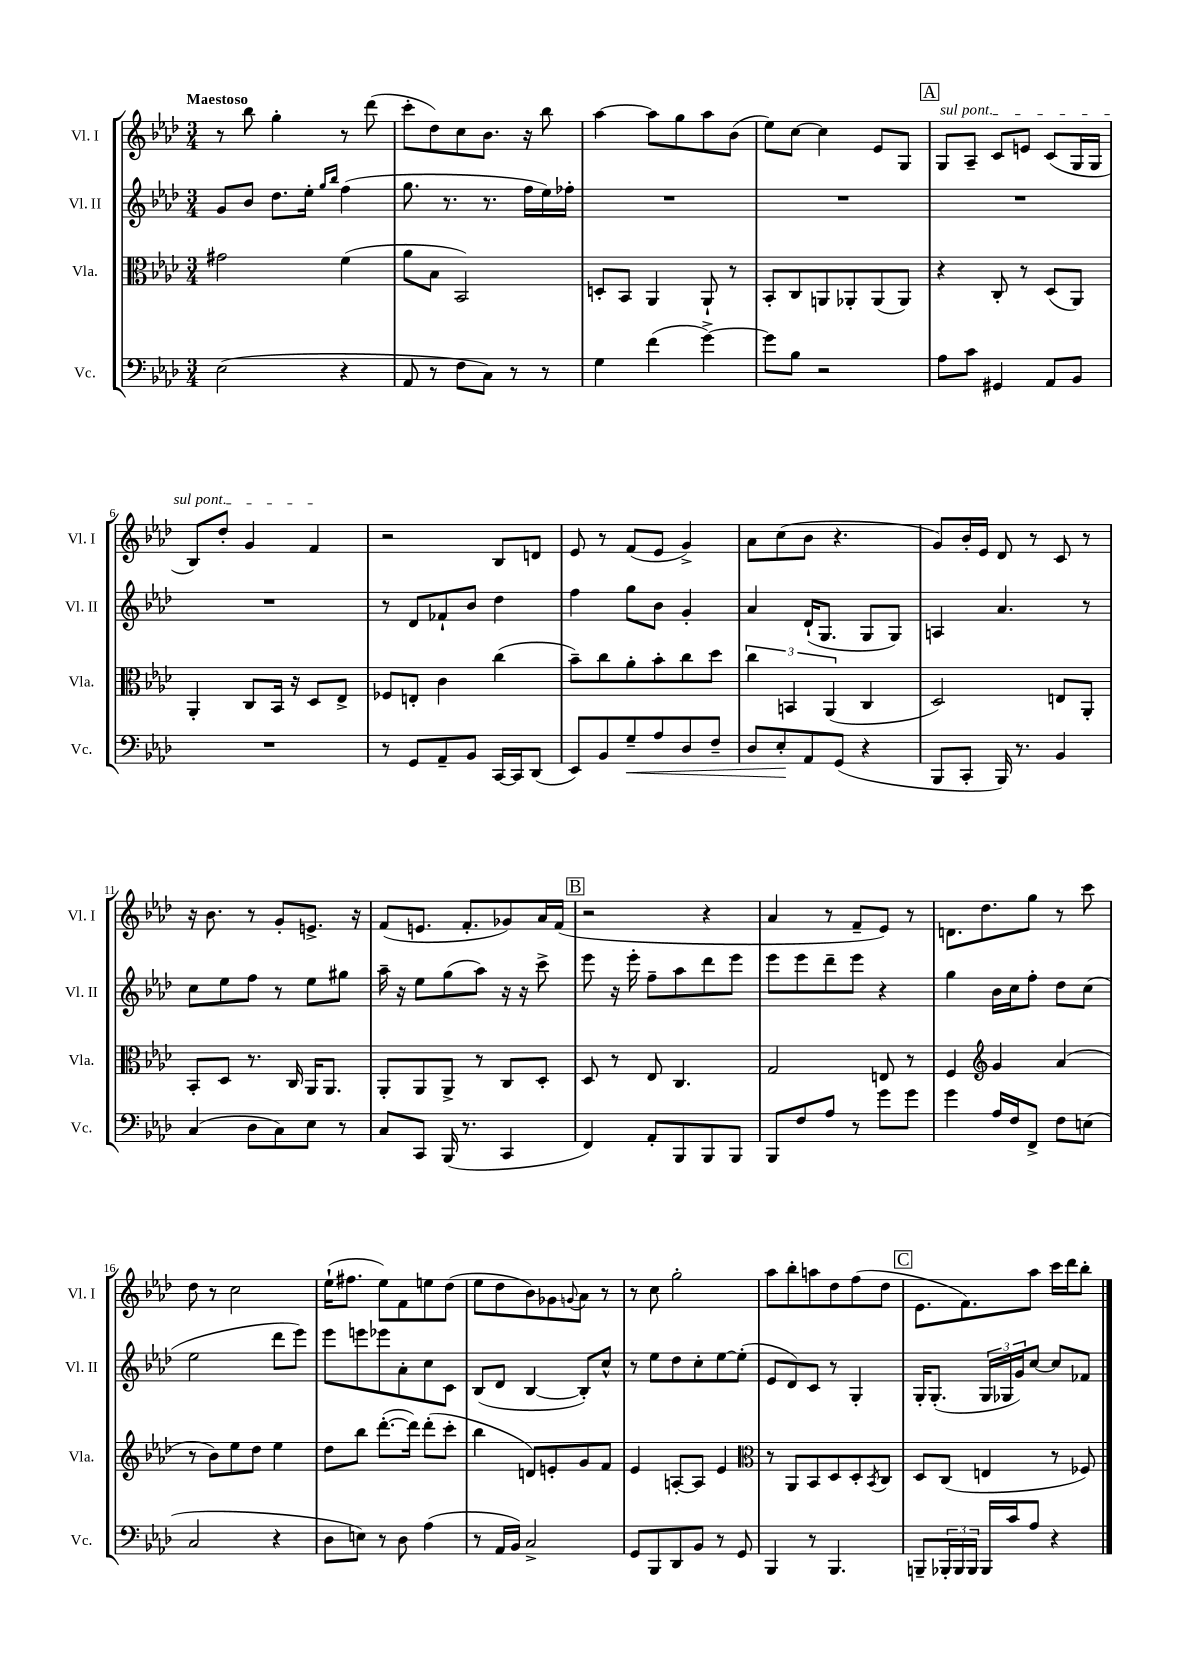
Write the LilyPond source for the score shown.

<<
\new StaffGroup <<
\new Staff = "s0" \with { instrumentName = "Vl. I" shortInstrumentName = "Vl. I" } {
    \clef treble \key aes \major \numericTimeSignature \time 3/4 \tempo "Maestoso"
    r8 bes''8 g''4-. r8 des'''8( |
    c'''8-. des''8) c''8 bes'8. r16 bes''8 |
    aes''4~ aes''8 g''8 aes''8 bes'8( |
    ees''8) c''8~ c''4 ees'8 g8 |
    \mark \markup { \box "A" } \once \override TextSpanner.bound-details.left.text = \markup { \italic "sul pont." } g8\startTextSpan aes8-- c'8 e'8 c'8( g16 g16 |
    bes8) des''8-. g'4 f'4\stopTextSpan |
    r2 bes8 d'8 |
    ees'8 r8 f'8( ees'8 g'4->) |
    aes'8 c''8( bes'8 r4. |
    g'8) bes'16-. ees'16 des'8 r8 c'8 r8 |
    r16 bes'8. r8 g'8-. e'8.-> r16 |
    f'8( e'8. f'8.-. ges'8) aes'16 f'16( |
    \mark \markup { \box "B" } r2 r4 |
    aes'4 r8 f'8-- ees'8) r8 |
    d'8. des''8. g''8 r8 c'''8 |
    des''8 r8 c''2 |
    ees''16-!( fis''8. ees''8) f'8 e''8 des''8( |
    ees''8 des''8 bes'8) ges'8 \appoggiatura { g'8 } aes'8 r8 |
    r8 c''8 g''2-. |
    aes''8 bes''8-. a''8 des''8 f''8( des''8 |
    \mark \markup { \box "C" } ees'8. f'8.) aes''8 c'''16 des'''16 bes''8-. \bar "|." |
}
\new Staff = "s1" \with { instrumentName = "Vl. II" shortInstrumentName = "Vl. II" } {
    \clef treble \key aes \major \numericTimeSignature \time 3/4
    g'8 bes'8 des''8. ees''16-. \grace { g''16 bes''16 } f''4( |
    g''8. r8. r8. f''16 ees''16) fes''16-. |
    R2. |
    R2. |
    \mark \markup { \box "A" } R2. |
    R2. |
    r8 des'8 fes'8-! bes'8 des''4 |
    f''4 g''8 bes'8 g'4-. |
    aes'4 des'16-!( g8. g8 g8) |
    a4 aes'4. r8 |
    c''8 ees''8 f''8 r8 ees''8 gis''8 |
    aes''16-- r16 ees''8 g''8( aes''8) r16 r16 c'''8-> |
    \mark \markup { \box "B" } ees'''8 r16 ees'''16-. f''8-- aes''8 des'''8 ees'''8 |
    ees'''8 ees'''8 des'''8-- ees'''8 r4 |
    g''4 bes'16 c''16 f''8-. des''8 c''8( |
    ees''2 des'''8 ees'''8) |
    ees'''8 e'''8 ees'''8 aes'8-. c''8 c'8 |
    bes8( des'8 bes4~ bes8-.) c''8-^ |
    r8 ees''8 des''8 c''8-. ees''8~ ees''8-.( |
    ees'8 des'8) c'8 r8 g4-. |
    \mark \markup { \box "C" } g16-. g8.-.( \tuplet 3/2 { g16 ges16 g'16) } c''8~ c''8 fes'8 \bar "|." |
}
\new Staff = "s2" \with { instrumentName = "Vla." shortInstrumentName = "Vla." } {
    \clef alto \key aes \major \numericTimeSignature \time 3/4
    gis'2 f'4( |
    aes'8 bes8 bes,2) |
    d8-. bes,8 aes,4 aes,8-! r8 |
    bes,8-. c8 a,8 aes,8-. aes,8( aes,8) |
    \mark \markup { \box "A" } r4 c8-. r8 des8( aes,8) |
    aes,4-. c8 bes,16 r16 des8 ees8-> |
    fes8 e8-. c'4 c''4( |
    bes'8--) c''8 aes'8-. bes'8-. c''8 des''8 |
    \tuplet 3/2 { c''4 b,4 aes,4( } c4 |
    des2) e8 aes,8-. |
    bes,8-. des8 r8. c16 aes,16 aes,8. |
    aes,8-. aes,8 aes,8-> r8 c8 des8-. |
    \mark \markup { \box "B" } des8 r8 ees8 c4. |
    g2 e8 r8 |
    f4 \clef treble g'4 aes'4( |
    r8 bes'8) ees''8 des''8 ees''4 |
    des''8 bes''8 des'''8.~-.( des'''16) des'''8-.( c'''8-. |
    bes''4 d'8) e'8-. g'8 f'8 |
    ees'4 a8~-. a8 ees'4 |
    \clef alto r8 aes,8 bes,8 des8 des8-. \acciaccatura { bes,8 } c8 |
    \mark \markup { \box "C" } des8 c8( e4 r8 fes8) \bar "|." |
}
\new Staff = "s3" \with { instrumentName = "Vc." shortInstrumentName = "Vc." } {
    \clef bass \key aes \major \numericTimeSignature \time 3/4
    ees2( r4 |
    aes,8 r8 f8 c8) r8 r8 |
    g4 f'4( g'4~->) |
    g'8 bes8 r2 |
    \mark \markup { \box "A" } aes8 c'8 gis,4 aes,8 bes,8 |
    R2. |
    r8 g,8 aes,8-- bes,8 c,16~ c,16 des,8( |
    ees,8) bes,8 g8--\< aes8 des8 f8-- |
    des8 ees8-.\! aes,8 g,8( r4 |
    bes,,8 c,8-. bes,,16) r8. bes,4 |
    c4( des8 c8) ees8 r8 |
    c8 c,8 bes,,16( r8. c,4 |
    \mark \markup { \box "B" } f,4) aes,8-. bes,,8 bes,,8 bes,,8 |
    bes,,8 f8 aes8 r8 g'8 g'8 |
    g'4 aes16 f16 f,8-> f8 e8( |
    c2 r4 |
    des8 e8) r8 des8 aes4( |
    r8 aes,16 bes,16) c2-> |
    g,8 bes,,8 des,8 bes,8 r8 g,8 |
    bes,,4 r8 bes,,4. |
    \mark \markup { \box "C" } b,,8-- \tuplet 3/2 { bes,,16-. bes,,16 bes,,16 } bes,,16 c'16 aes8 r4 \bar "|." |
}
>>
>>
